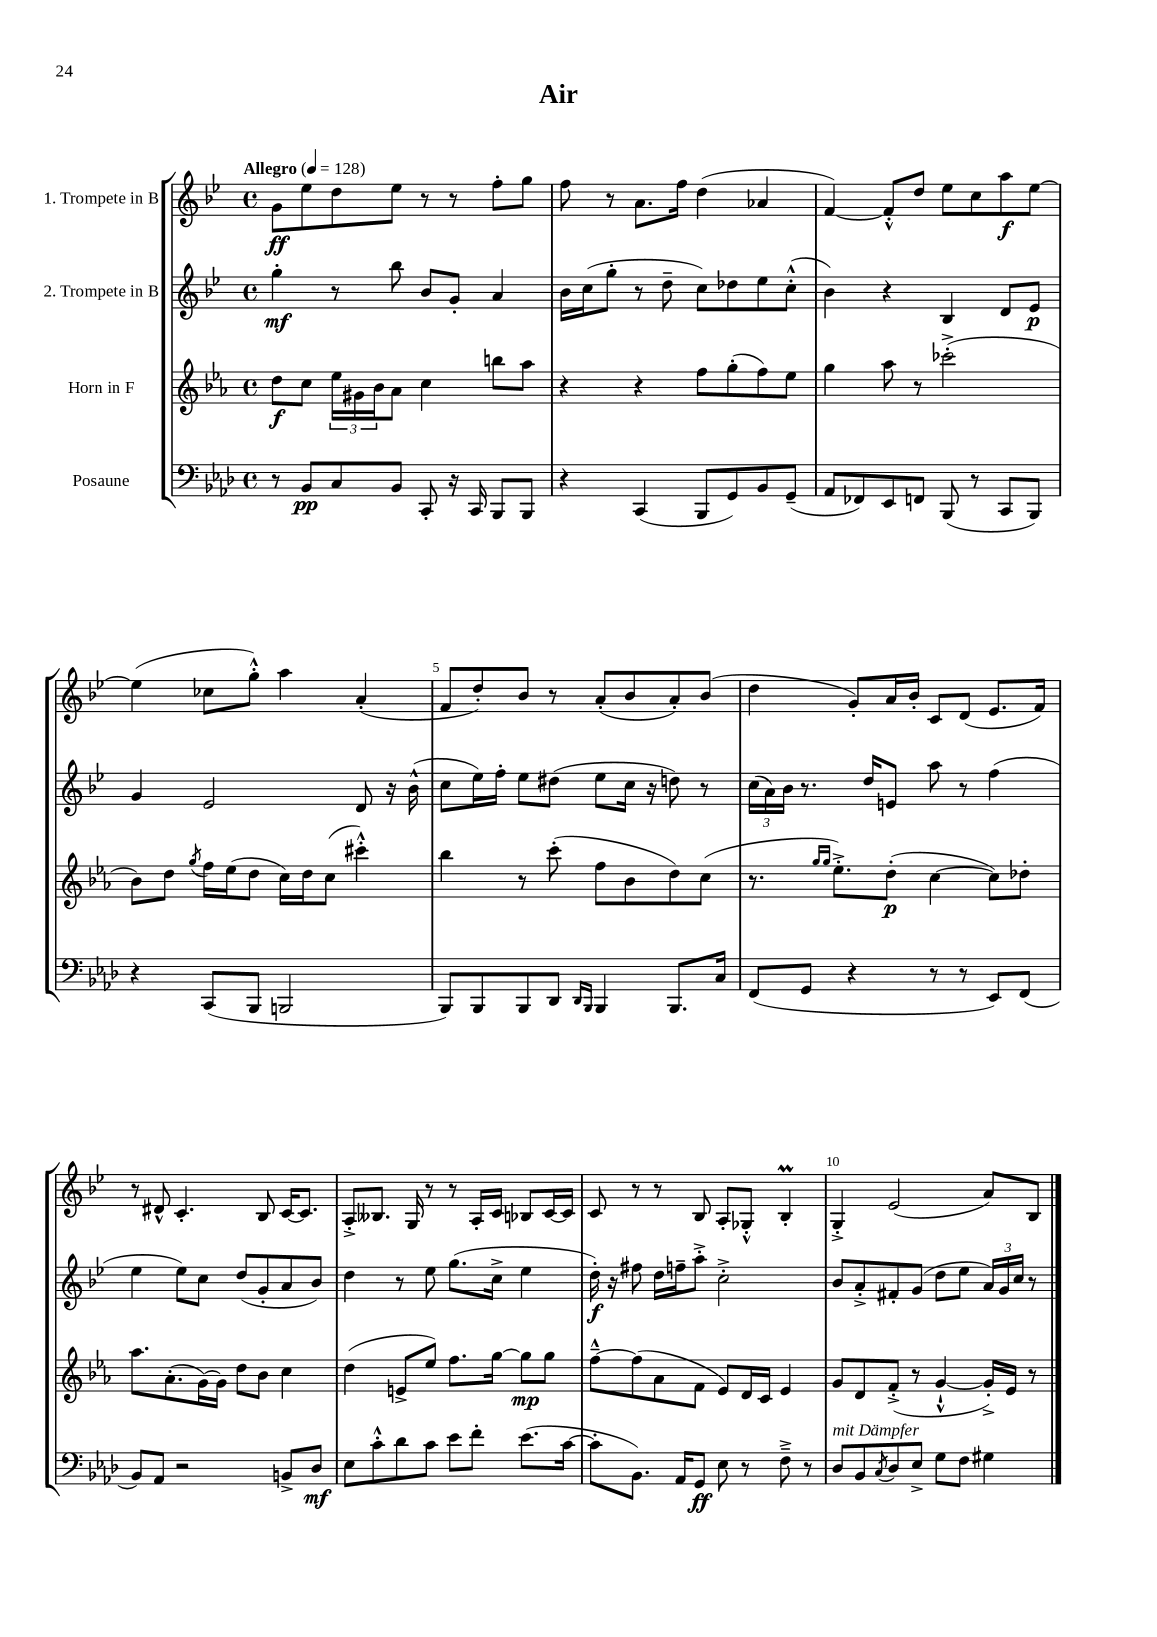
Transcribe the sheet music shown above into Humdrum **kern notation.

**kern	**kern	**kern	**kern
*staff4	*staff3	*staff2	*staff1
*clefF4	*clefG2	*clefG2	*clefG2
*k[b-e-a-d-]	*k[b-e-a-]	*k[b-e-]	*k[b-e-]
*M4/4	*M4/4	*M4/4	*M4/4
*met(c)	*met(c)	*met(c)	*met(c)
*MM128	*MM128	*MM128	*MM128
8r	8dd	4gg'	8g
8BB-	8cc	.	8ee-
8C	24ee-	8r	8dd
.	24g#	.	.
.	24b-	.	.
8BB-	8a-	8bb-	8ee-
8CC'	4cc	8b-	8r
16r	.	8g'	8r
16CC	.	.	.
8BBB-	8bb	4a	8ff'
8BBB-	8aa-	.	8gg
=	=	=	=
4r	4r	16b-	8ff
.	.	(16cc	.
.	.	8gg'	8r
(4CC	4r	8r	8.a
.	.	8dd~	.
.	.	.	16ff
8BBB-	8ff	8cc)	(4dd
8GG)	(8gg'	8dd-	.
8BB-	8ff)	8ee-	4a-
(8GG~	8ee-	(8cc'^^	.
=	=	=	=
8AA-	4gg	4b-)	[4f)
8FF-)	.	.	.
8EE-	8aa-	4r	8f'^^]
8FF	8r	.	8dd
(8BBB-	(2ccc-'^	4B-	8ee-
8r	.	.	8cc
8CC	.	8d	8aa
8BBB-)	.	8e-	[8ee-
=	=	=	=
4r	8b-)	4g	(4ee-]
.	8dd	.	.
.	8qgg	.	.
(8CC	16ff	2e-	8cc-
.	(16ee-	.	.
8BBB-	8dd	.	8gg'^^)
2BBB	16cc)	.	4aa
.	16dd	.	.
.	(8cc	.	.
.	4ccc#'^^)	8d	(4a'
.	.	16r	.
.	.	(16b-^^	.
=	=	=	=
8BBB-)	4bb-	8cc	8f
8BBB-	.	16ee-)	8dd')
.	.	16ff'	.
8BBB-	8r	8ee-	8b-
8DD-	(8ccc'	(8dd#	8r
16qqDD-	.	.	.
16qqBBB-	.	.	.
4BBB-	8ff	8ee-	(8a'
.	8b-	16cc	8b-
.	.	16r	.
8.BBB-	8dd)	8dd)	8a')
.	(8cc	8r	(8b-
16C	.	.	.
=	=	=	=
(8FF	8.r	(24cc	4dd
.	.	24a)	.
.	.	24b-	.
8GG	.	8.r	.
.	16qqgg	.	.
.	16qqgg	.	.
.	8.ee-'^)	.	.
4r	.	.	8g')
.	.	16dd	.
.	(8dd'	8e	16a
.	.	.	16b-'
8r	[4cc	8aa	8c
8r	.	8r	(8d
8EE-)	8cc])	(4ff	8.e-
(8FF	8dd-'	.	.
.	.	.	16f)
=	=	=	=
8BB-)	8.aa-	4ee-	8r
8AA-	.	.	8d#^^
.	(8.a-'	.	.
2r	.	8ee-)	4.c'
.	[16g)	8cc	.
.	16g]	.	.
.	8dd	(8dd	.
.	8b-	8g'	8B-
8BB^	4cc	8a	[16c
.	.	.	8.c]
8D-	.	8b-)	.
=	=	=	=
8E-	(4dd	4dd	8A'^
8c'^^	.	.	8.B--
8d-	8e^	8r	.
.	.	.	16G
8c	8ee-)	8ee-	8r
8e-	8.ff	(8.gg	8r
8f'	.	.	16A'
.	[16gg	16cc^	16c
(8.e-	8gg]	4ee-	8B-
.	8gg	.	[16c
[16c	.	.	16c]
=	=	=	=
8c']	[8ff~^^	16dd')	8c
.	.	16r	.
8.BB-)	(8ff]	8ff#	8r
.	8a-	16dd	8r
16AA-	.	16ff~	.
8GG	8f	8aa'^	8B-
8E-	8e-)	2cc'^	8A'
8r	16d	.	8G-'^^
.	16c	.	.
8F~^	4e-	.	4B-'
8r	.	.	.
=	=	=	=
8D-	8g	8b-	4G'^
8BB-	8d	8a'^	.
8qC	.	.	.
8D-	(8f'^	8f#'	(2e-
8E-^	8r	(8g	.
8G	[4g`^^	8dd	.
8F	.	8ee-	.
4G#	16g'^])	24a)	8a)
.	.	24g	.
.	16e-	.	.
.	.	24cc	.
.	8r	8r	8B-
==	==	==	==
*-	*-	*-	*-
